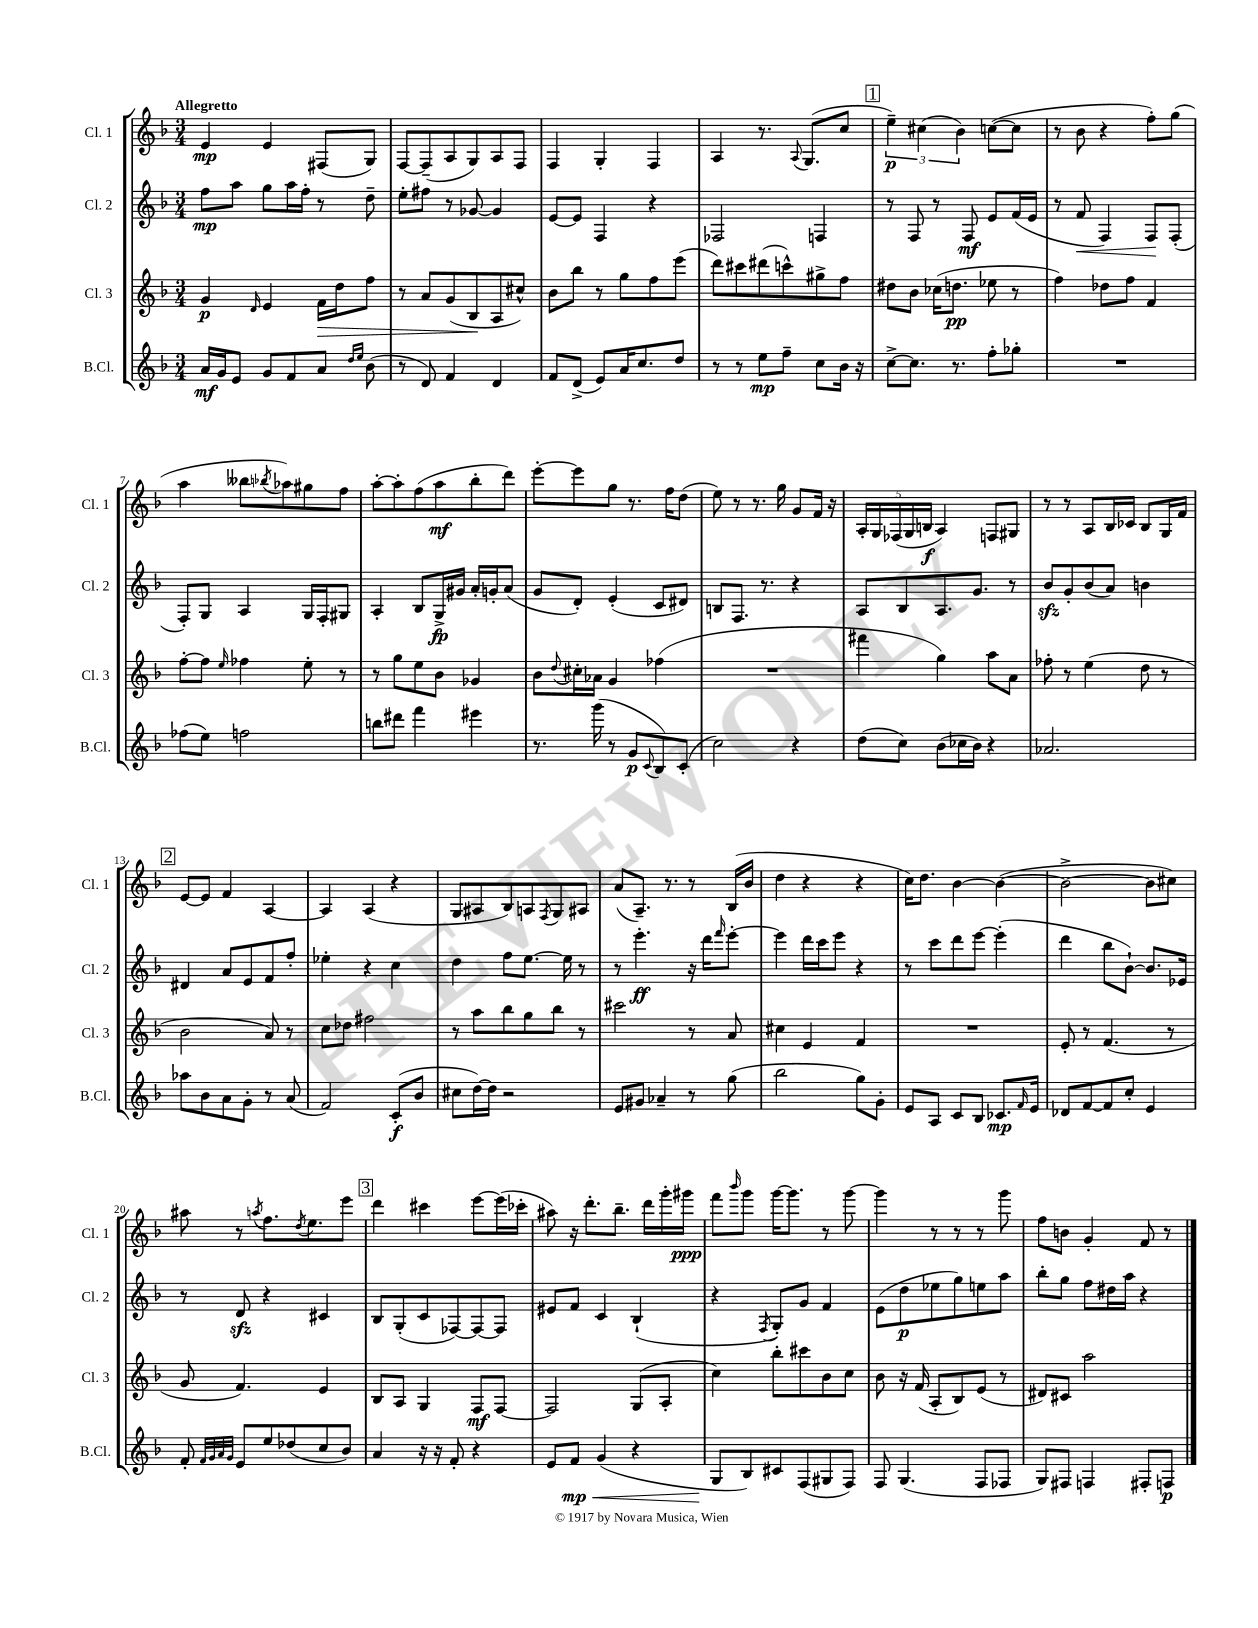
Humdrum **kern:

**kern	**dynam	**kern	**dynam	**kern	**dynam	**kern	**dynam
*part4	*part4	*part3	*part3	*part2	*part2	*part1	*part1
*staff4	*staff4	*staff3	*staff3	*staff2	*staff2	*staff1	*staff1
*I"B.Cl.	*	*I"Cl. 3	*	*I"Cl. 2	*	*I"Cl. 1	*
*I'B.Cl.	*	*I'Cl. 3	*	*I'Cl. 2	*	*I'Cl. 1	*
*clefG2	*	*clefG2	*	*clefG2	*	*clefG2	*
*k[b-]	*	*k[b-]	*	*k[b-]	*	*k[b-]	*
*M3/4	*	*M3/4	*	*M3/4	*	*M3/4	*
=1	=1	=1	=1	=1	=1	=1	=1
!	!	!	!	!	!	!LO:TX:a:B:t=Allegretto	!
16a/LL	mf	4g/	p	8ff\L	mp	4e/	mp
16g/J	.	.	.	.	.	.	.
8e/J	.	.	.	8aa\J	.	.	.
.	.	16qqd/	.	.	.	.	.
8g/L	.	4e/	.	8gg\L	.	4e/	.
8f/	.	.	.	16aa\L	.	.	.
.	.	.	.	16ff'\JJ	.	.	.
!	!	!	!LO:HP:b	!	!	!	!
8a/J	.	16f\LL	>	8r	.	(8F#X/L	.
.	.	16dd\J	.	.	.	.	.
16qqdd/LL	.	.	.	.	.	.	.
16qqee/JJ	.	.	.	.	.	.	.
(8b-\	.	8ff\J	.	8dd~\	.	8G/J)	.
=2	=2	=2	=2	=2	=2	=2	=2
8r	.	8r	.	8ee'\L	.	[8F/L	.
8d/)	.	8a/L	.	8ff#X\J	.	(8F~/]	.
4f/	.	(8g/	.	8r	.	8A/	.
.	.	8B-/	.	[8g-X/	.	8G/)	.
4d/	.	8A/	]	4g-/]	.	8A/	.
.	.	8cc#X^^/J)	.	.	.	8F/J	.
=3	=3	=3	=3	=3	=3	=3	=3
8f/L	.	8b-\L	.	[8e/L	.	4F/	.
(8d^/J	.	8bb-\J	.	8e/J]	.	.	.
8e/L)	.	8r	.	4F/	.	4G'/	.
16a/K	.	8gg\L	.	.	.	.	.
8.cc/	.	.	.	.	.	.	.
.	.	8ff\	.	4r	.	4F/	.
8dd/J	.	(8eee\J	.	.	.	.	.
=4	=4	=4	=4	=4	=4	=4	=4
8r	.	8ddd\L)	.	2F-X/	.	4A/	.
8r	.	8ccc#X\	.	.	.	.	.
8ee\L	mp	(8ddd#X\	.	.	.	8.r	.
8ff~\J	.	8cccn^^\)	.	.	.	.	.
.	.	.	.	.	.	8qqA/	.
.	.	.	.	.	.	(8.G/L	.
8cc\L	.	8gg#X^\	.	4Fn/	.	.	.
16b-\Jk	.	8ff\J	.	.	.	8cc/J	.
16r	.	.	.	.	.	.	.
!!LO:REH:place=s1:t=1
=5	=5	=5	=5	=5	=5	=5	=5
[8cc^\L	.	8dd#X\L	.	8r	.	6ee~\)	p
8.cc\J]	.	8b-\J	.	8F/	.	.	.
.	.	.	.	.	.	(6cc#X\	.
.	.	(16cc-X\KL	.	8r	.	.	.
8.r	.	8.ddn\J	pp	.	.	.	.
.	.	.	.	.	.	6b-\)	.
.	.	.	.	8F/	mf	.	.
8ff'\L	.	8ee-X\	.	8e/L	.	([8ccn\L	.
8gg-X'\J	.	8r	.	(16f/L	.	8cc\J]	.
.	.	.	.	16e/JJ	.	.	.
=6	=6	=6	=6	=6	=6	=6	=6
2.r	.	4ff\)	.	8r	.	8r	.
!	!	!	!	!	!LO:HP:b	!	!
.	.	.	.	8f/	<	8b-\	.
.	.	8dd-X\L	.	4F/)	.	4r	.
.	.	8ff\J	.	.	.	.	.
.	.	4f/	.	8F/L	.	8ff'\L)	.
.	.	.	.	(8F'/J	[	(8gg\J	.
!!LO:LB:g=z
=7	=7	=7	=7	=7	=7	=7	=7
(8ff-X\L	.	[8ff'\L	.	8F'/L)	.	4aa\	.
8ee\J)	.	8ff\J]	.	8G/J	.	.	.
.	.	16qqee/	.	.	.	.	.
2ffn\	.	4ff-X\	.	4A/	.	8bb--X\L	.
.	.	.	.	.	.	8qbb-X/	.
.	.	.	.	.	.	8aa-X\)	.
.	.	8ee'\	.	16G/LL	.	8gg#X\	.
.	.	.	.	16F'/J	.	.	.
.	.	8r	.	8G#X/J	.	8ff\J	.
=8	=8	=8	=8	=8	=8	=8	=8
8bbn\L	.	8r	.	4A'/	.	[8aa'\L	.
8ddd#X\J	.	8gg\L	.	.	.	8aa'\]	.
4fff\	.	8ee\	.	8B-/L	.	(8ff\	.
.	.	8b-\J	.	16G^/L	fp	8aa\	mf
.	.	.	.	16g#X/JJ	.	.	.
4eee#X\	.	4g-X/	.	16a'/LL	.	8bb-'\	.
.	.	.	.	16gn'/J	.	.	.
.	.	.	.	(8a/J	.	8ddd\J)	.
=9	=9	=9	=9	=9	=9	=9	=9
8.r	.	8b-\L	.	8g/L	.	[8eee'\L	.
.	.	8qqdd/	.	.	.	.	.
.	.	16cc#X'\L	.	8d'/J)	.	8eee\]	.
(16ggg\	.	16a-X\JJ	.	.	.	.	.
8r	.	4g/	.	(4e'/	.	8gg\J	.
8g/L	p	.	.	.	.	8.r	.
8qqc/	.	.	.	.	.	.	.
8B-/)	.	(4ff-X\	.	8c/L	.	.	.
.	.	.	.	.	.	16ff\KL	.
(8c'/J	.	.	.	8d#X/J)	.	(8dd\J	.
=10	=10	=10	=10	=10	=10	=10	=10
2cc\)	.	2.r	.	8Bn/L	.	8ee\)	.
.	.	.	.	8.F/J	.	8r	.
.	.	.	.	.	.	8.r	.
.	.	.	.	8.r	.	.	.
.	.	.	.	.	.	16gg\	.
4r	.	.	.	4r	.	8g/L	.
.	.	.	.	.	.	16f/Jk	.
.	.	.	.	.	.	16r	.
=11	=11	=11	=11	=11	=11	=11	=11
(8dd\L	.	4fff#X\	.	8A/L	.	20A'/LL	.
.	.	.	.	.	.	20G/	.
.	.	.	.	.	.	(20F-X/	.
8cc\J)	.	.	.	8B-/	.	.	.
.	.	.	.	.	.	20G/	.
.	.	.	.	.	.	20Bn/JJ	f
(8b-\L	.	4gg\)	.	8.A/	.	4A/)	.
16cc-X\L	.	.	.	.	.	.	.
16b-\JJ)	.	.	.	8.g/J	.	.	.
4r	.	8aa\L	.	.	.	8Fn/L	.
.	.	8a\J	.	8r	.	8G#X/J	.
=12	=12	=12	=12	=12	=12	=12	=12
2.a-X/	.	8ff-X'\	.	8b-zz/L	.	8r	.
.	.	8r	.	8g'/	.	8r	.
.	.	(4ee\	.	(8b-/	.	8A/L	.
.	.	.	.	8a/J)	.	16B-/L	.
.	.	.	.	.	.	16c-X/JJ	.
.	.	8dd\	.	4bn\	.	8B-/L	.
.	.	8r	.	.	.	16G/L	.
.	.	.	.	.	.	16f/JJ	.
!!LO:LB:g=z
!!LO:REH:place=s1:t=2
=13	=13	=13	=13	=13	=13	=13	=13
8aa-X\L	.	2b-\	.	4d#X/	.	[8e/L	.
8b-\	.	.	.	.	.	8e/J]	.
8a\	.	.	.	8a/L	.	4f/	.
8g'\J	.	.	.	8e/	.	.	.
8r	.	8a/)	.	8f/	.	[4A/	.
(8a/	.	8r	.	8ff'/J	.	.	.
=14	=14	=14	=14	=14	=14	=14	=14
2f/)	.	8cc\L	.	4ee-X'\	.	4A/]	.
.	.	8dd-X\J	.	.	.	.	.
.	.	2ff#X\	.	4r	.	(4A/	.
(8c'/L	f	.	.	4cc\	.	4r	.
8b-/J	.	.	.	.	.	.	.
=15	=15	=15	=15	=15	=15	=15	=15
8cc#X\L	.	8r	.	4dd\	.	8G/L	.
[16dd\L)	.	8aa\L	.	.	.	8A#X/	.
16dd\JJ]	.	.	.	.	.	.	.
2r	.	8bb-\	.	8ff\L	.	8B-/)	.
.	.	8gg\	.	[8.ee\J	.	8An/	.
.	.	.	.	.	.	8qF/	.
.	.	8bb-\J	.	.	.	8G/	.
.	.	.	.	16ee\]	.	.	.
.	.	8r	.	8r	.	8A#X/J	.
=16	=16	=16	=16	=16	=16	=16	=16
8e/L	.	2ccc#X\	.	8r	.	(8a/L	.
8g#X/J	.	.	.	4.eee'\	ff	8.A~/J)	.
4a-X~/	.	.	.	.	.	.	.
.	.	.	.	.	.	8.r	.
8r	.	8r	.	16r	.	8r	.
.	.	.	.	16ddd\KL	.	.	.
.	.	.	.	16qqfff/	.	.	.
(8gg\	.	8a/	.	[8eee'\J	.	(16B-/LL	.
.	.	.	.	.	.	16b-/JJ	.
=17	=17	=17	=17	=17	=17	=17	=17
2bb-\	.	4cc#X\	.	4eee\]	.	4dd\	.
.	.	4e/	.	16ddd\LL	.	4r	.
.	.	.	.	16ccc\J	.	.	.
.	.	.	.	8eee\J	.	.	.
8gg\L)	.	4f/	.	4r	.	4r	.
8g'\J	.	.	.	.	.	.	.
=18	=18	=18	=18	=18	=18	=18	=18
8e/L	.	2.r	.	8r	.	16cc\KL)	.
.	.	.	.	.	.	8.dd\J	.
8A/J	.	.	.	8ccc\L	.	.	.
8c/L	.	.	.	8ddd\	.	[4b-\	.
8B-/J	.	.	.	[8eee\J	.	.	.
8.c-X/L	mp	.	.	(4eee'\]	.	(4b-\_	.
16qqf/	.	.	.	.	.	.	.
16e/Jk	.	.	.	.	.	.	.
=19	=19	=19	=19	=19	=19	=19	=19
8d-X/L	.	8e'/	.	4ddd\	.	2b-^\_	.
[8f/	.	8r	.	.	.	.	.
8f/]	.	(4.f/	.	8bb-\L	.	.	.
8cc'/J	.	.	.	[8b-`\J)	.	.	.
4e/	.	.	.	8.b-/L]	.	8b-\L]	.
.	.	8r	.	.	.	8cc#X\J)	.
.	.	.	.	16e-X/Jk	.	.	.
!!LO:LB:g=z
=20	=20	=20	=20	=20	=20	=20	=20
8f'/	.	8g/	.	8r	.	8aa#X\	.
32qqf/LLL	.	.	.	.	.	.	.
32qqg/	.	.	.	.	.	.	.
32qqa/	.	.	.	.	.	.	.
32qqg/JJJ	.	.	.	.	.	.	.
8e/L	.	4.f/)	.	8dzz/	.	8r	.
.	.	.	.	.	.	8qaan/	.
8ee/	.	.	.	4r	.	8.ff\L	.
(8dd-X/	.	.	.	.	.	.	.
.	.	.	.	.	.	8qdd/	.
.	.	.	.	.	.	8.ee\	.
8cc/	.	4e/	.	4c#X/	.	.	.
8b-/J)	.	.	.	.	.	8eee\J	.
!!LO:REH:place=s1:t=3
=21	=21	=21	=21	=21	=21	=21	=21
4a/	.	8B-/L	.	8B-/L	.	4ddd\	.
.	.	8A/J	.	(8G'/	.	.	.
16r	.	4G/	.	8c/	.	4ccc#X\	.
16r	.	.	.	.	.	.	.
8f'/	.	.	.	[8F-X/)	.	.	.
4r	.	8F/L	mf	8F-/_	.	[8eee\L	.
.	.	[8F/J	.	8F-/J]	.	(16eee\L]	.
.	.	.	.	.	.	16ccc-X'\JJ	.
=22	=22	=22	=22	=22	=22	=22	=22
8e/L	.	2F/]	.	8e#X/L	.	8aa#X\)	.
!	!LO:HP:b	!	!	!	!	!	!
8f/J	< mp	.	.	8f/J	.	16r	.
.	.	.	.	.	.	8.ddd'\L	.
(4g/	.	.	.	4c/	.	.	.
.	.	.	.	.	.	8.bb-~\J	.
4r	.	(8G/L	.	(4B-`/	.	.	.
.	.	.	.	.	.	16ddd\LL	.
.	.	8A'/J	.	.	.	16ggg'\	.
.	.	.	.	.	.	16ggg#X\JJ	ppp
=23	=23	=23	=23	=23	=23	=23	=23
8G/L	.	4cc\)	.	4r	.	8fff\L	.
.	.	.	.	.	.	16qqbbb-/	.
8B-/)	[	.	.	.	.	8ggg\J	.
.	.	.	.	8qF/	.	.	.
8c#X/	.	8bb-'\L	.	8G'/L)	.	[16ggg\KL	.
.	.	.	.	.	.	8.ggg\J]	.
(8F/	.	8ccc#X\	.	8g/J	.	.	.
8G#X/	.	8b-\	.	4f/	.	8r	.
8F/J)	.	8cc\J	.	.	.	[8ggg\	.
=24	=24	=24	=24	=24	=24	=24	=24
8F/	.	8b-\	.	(8e\L	.	4ggg\]	.
(4.G/	.	16r	.	8dd\	p	.	.
.	.	(16f/	.	.	.	.	.
.	.	8A'/L	.	8ee-X\	.	8r	.
.	.	8B-/)	.	8gg\)	.	8r	.
8F/L	.	(8e/J	.	8een\	.	8r	.
8F-X/J	.	8r	.	8aa\J	.	8ggg\	.
=25	=25	=25	=25	=25	=25	=25	=25
8G/L)	.	8d#X/L)	.	8bb-'\L	.	8ff\L	.
8F#X/J	.	8c#X/J	.	8gg\J	.	8bn\J	.
4Fn/	.	2aa\	.	8ff\L	.	4g'/	.
.	.	.	.	16dd#X\L	.	.	.
.	.	.	.	16aa\JJ	.	.	.
8F#X'/L	.	.	.	4r	.	8f/	.
8Fn/J	p	.	.	.	.	8r	.
==	==	==	==	==	==	==	==
*-	*-	*-	*-	*-	*-	*-	*-
